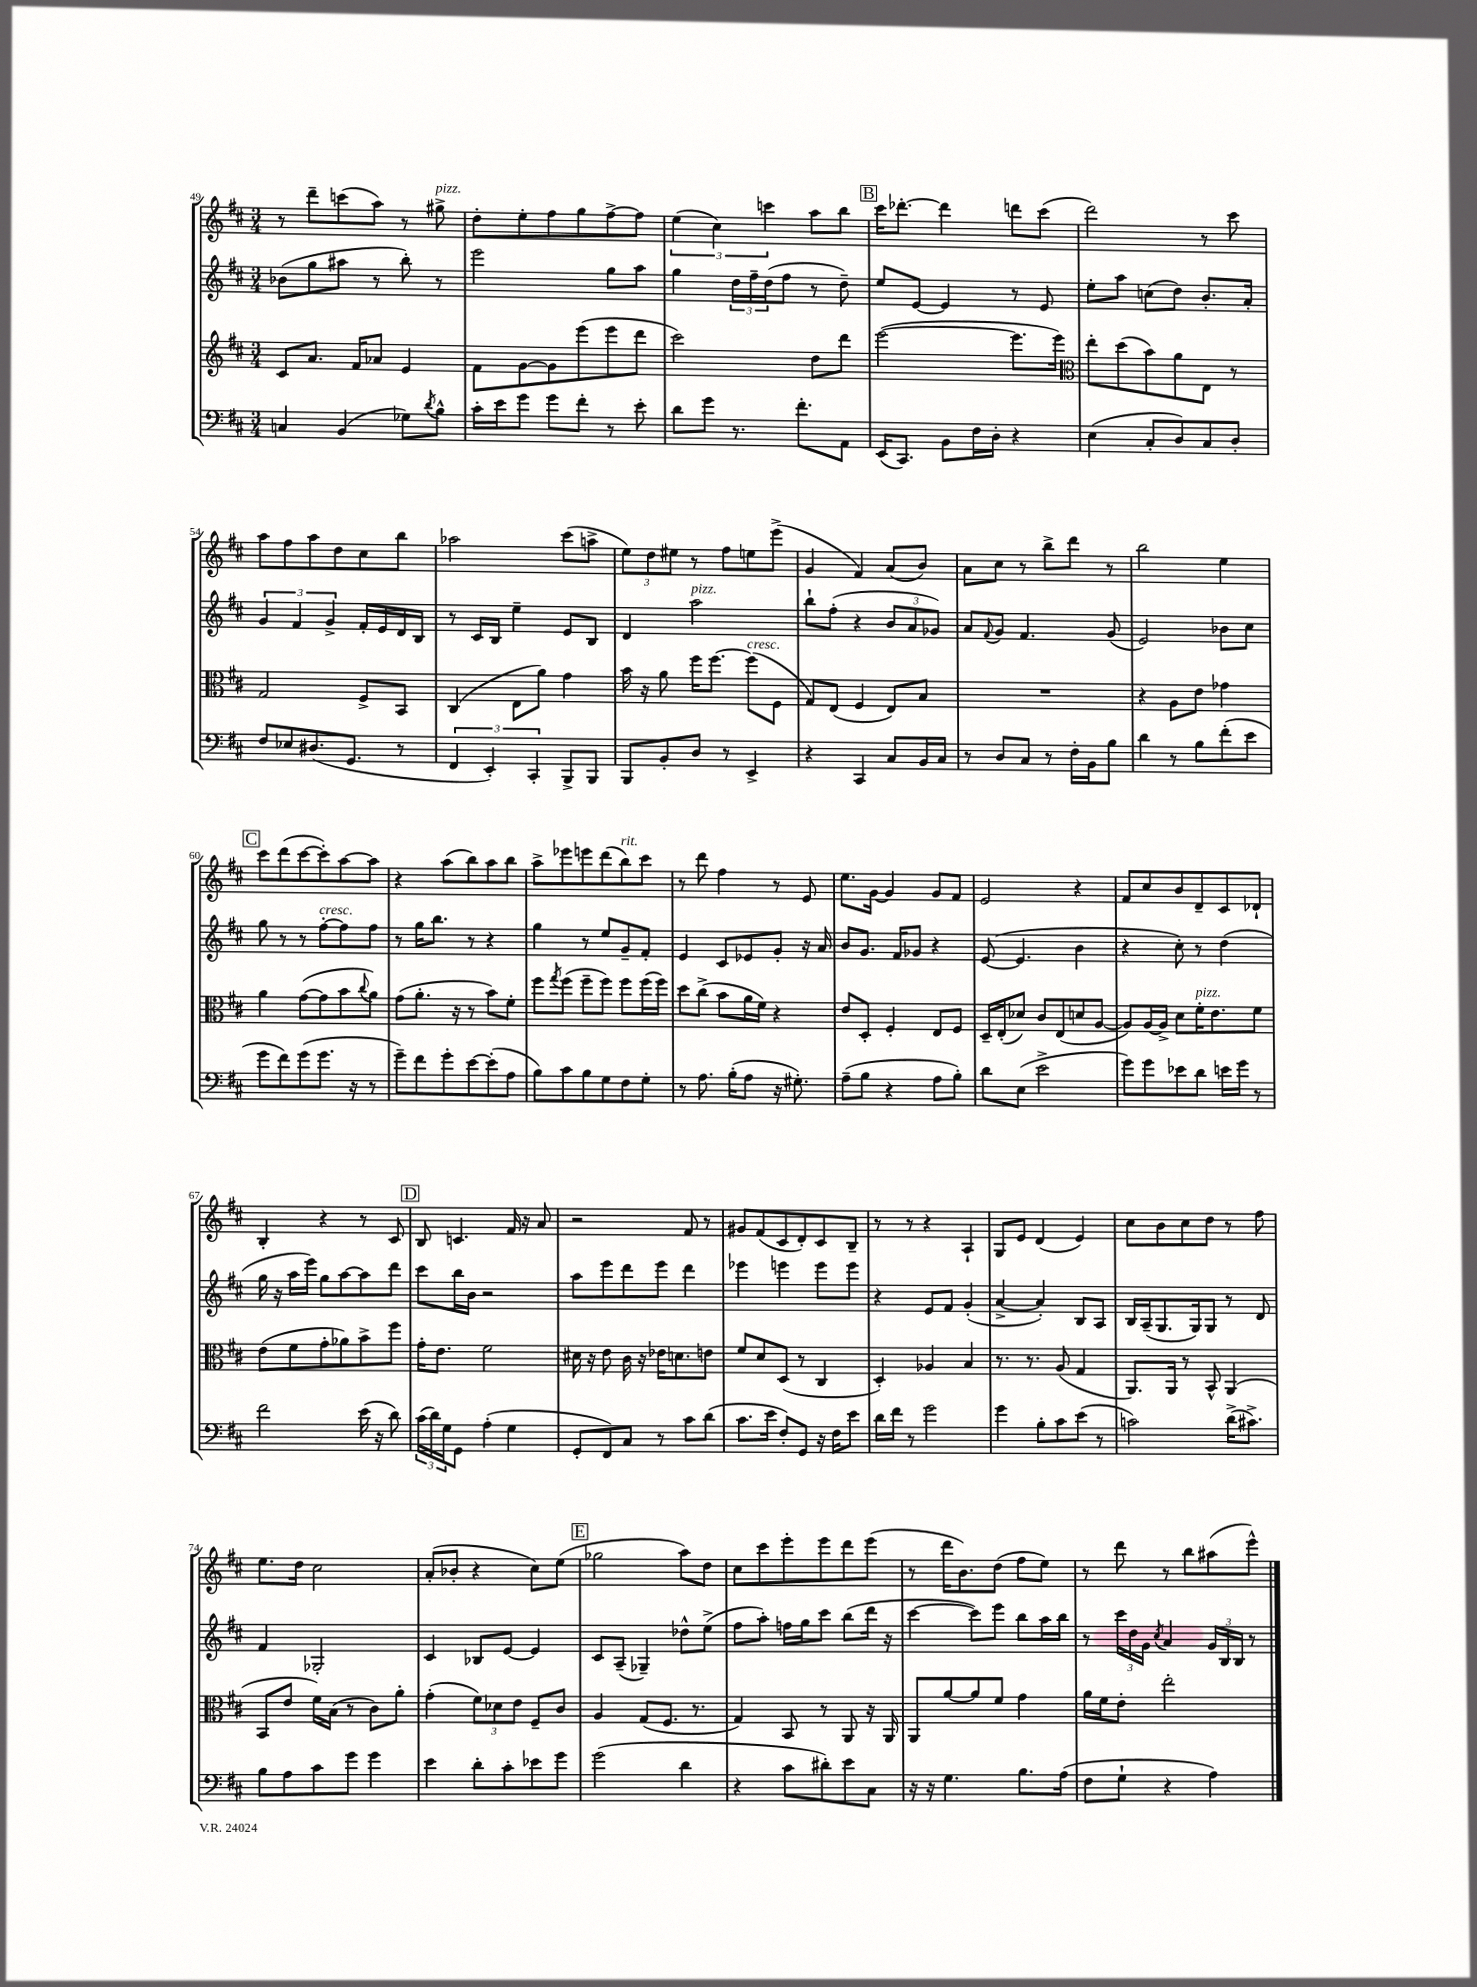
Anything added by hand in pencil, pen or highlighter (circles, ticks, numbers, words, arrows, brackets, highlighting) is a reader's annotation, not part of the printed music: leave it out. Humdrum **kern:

**kern	**kern	**kern	**kern
*staff4	*staff3	*staff2	*staff1
*clefF4	*clefG2	*clefG2	*clefG2
*k[f#c#]	*k[f#c#]	*k[f#c#]	*k[f#c#]
*M3/4	*M3/4	*M3/4	*M3/4
4C/	8c#/L	(8b-\L	8r
.	8.a/J	8gg\	8ddd~\L
(4BB/	.	8aa#\J	(8ccc\
.	16f#/LK	.	.
.	8a-/J	8r	8aa\J)
8G-\L)	4e/	8bb'\)	8r
8qd/	.	.	.
8B^^\J	.	8r	8gg#^\
=	=	=	=
16c#'\LL	8f#\L	2eee\	8dd'\L
16e\J	.	.	.
8g\J	[8g\	.	8ee'\
8g\L	8g\]	.	8ff#\
8f#'\J	(8eee\	.	8gg\
8r	8eee\	8gg\L	[8ff#^\
8e'\	8ddd\J	8aa\J	8ff#\]J
=	=	=	=
8d\L	2ccc#\)	4gg\	(6ee\
8g\J	.	.	.
.	.	.	6cc#\)
8.r	.	24dd\LL	.
.	.	24ff#~\	.
.	.	(24dd\J	6ccc\
.	.	8ff#\J	.
8.f#'\L	.	.	.
.	8dd\L	8r	8aa\L
8AA\J	8ddd\J	8dd~\)	8bb\J
=	=	=	=
(16EE/LK	([2eee\	8ee/L	16ccc#\LK
8.CC#/J)	.	.	[8.ddd-'\J
.	.	[8e/J	.
8BB\L	.	4e/]	4ddd-\]
16F#\L	.	.	.
16D'\JJ	.	.	.
4r	8.eee\]L	8r	8ddd\L
.	.	8e/	(8ccc#\J
.	16eee\Jk)	.	.
=	=	=	=
*	*clefC3	*	*
(4E\	8ee'\L	8ee'\L	2ddd\)
.	(8dd\	8aa\J	.
8C#'/L	8b\)	(8cc\L	.
8D/)	8a\	8dd\J)	.
8C#/	8E\J	8.b'/L	8r
8D'/J	8r	.	8ccc#\
.	.	16a'/Jk	.
=	=	=	=
8F#/L	2G/	6g/	8aa\L
8E-/	.	.	8ff#\
.	.	6f#/	.
(8.D#/	.	.	8aa\
.	.	6g^/	.
.	.	.	8dd\
8.GG/J	.	.	.
.	8F#^/L	16f#'/LL	8cc#\
.	.	16e/	.
8r	8BB/J	16d/	8bb\J
.	.	16B/JJ	.
=	=	=	=
6FF#/	(4C#/	8r	2aa-\
.	.	16c#/LL	.
6EE'/)	.	.	.
.	.	16B/JJ	.
.	8E\L	4ee~\	.
6CC#'/	.	.	.
.	8a\J)	.	.
8BBB^/L	4g\	8e/L	(8ccc#\L
8BBB/J	.	8B/J	8aa^\J
=	=	=	=
8BBB/L	16b\	4d/	12ee\L)
.	16r	.	.
.	.	.	12dd\
8BB'/	8a\	.	.
.	.	.	12ee#\J
8D/J	16ff#\LK	2aa\	8r
.	[8.ff#\J	.	.
8r	.	.	8ff#\L
4EE^/	(8ff#\]L	.	8ee\
.	8F#\J	.	(8eee^\J
=	=	=	=
4r	8G/L)	8bb`\L	4g/
.	(8E/J	(8ff#'\J	.
4CC#/	4F#/	4r	4f#/)
8C#/L	8E/L)	12b/L	(8a/L
.	.	12a/	.
16BB/L	8B/J	.	8b/J)
.	.	12g-/J)	.
16C#/JJ	.	.	.
=	=	=	=
8r	2.r	8a/L	8a\L
.	.	8qqf#/	.
8D/L	.	8g/J	8cc#\J
8C#/J	.	4.f#/	8r
8r	.	.	8bb^\L
16F#'\LL	.	.	8ddd\J
16BB\J	.	.	.
8B\J	.	(8g/	8r
=	=	=	=
4d\	4r	2e/)	2bb\
8r	8A\L	.	.
8B\L	8e\J	.	.
(8f#'\	4g-\	8b-\L	4ee\
8e\J	.	8cc#\J	.
=	=	=	=
8g\L	4a\	8gg\	8ccc#\L
8f#\)	.	8r	(8ddd\
(8g\	([8g\L	8r	[8ccc#\
8.g\J	8g\]	[8ff#'\L	8ccc#'\])
.	8b\	8ff#\]	[8aa\
16r	.	.	.
.	8qqcc#/	.	.
8r	8a\J)	8ff#\J	8aa\]J
=	=	=	=
8g~\L)	(8g\L	8r	4r
8f#\	8.a'\J	16gg\LK	.
.	.	8.bb\J	.
8g'\	.	.	(8aa\L
.	16r	.	.
[8e\	8r	8r	8bb\)
(8e'\]	8b\L)	4r	8aa\
8A\J	8f#'\J	.	8bb\J
=	=	=	=
8B\L)	8ff#\L	4gg\	8aa^\L
.	8qgg/	.	.
8c#\	(8ff#\J	.	8eee-\
8B\	8ff#~\L	8r	8eee\
8G\	8ff#\J)	8ee/L	(8ddd\
8F#\	8ff#\L	8g~/	8bb\)
8G'\J	(16ff#\L	8f#'/J	8ccc#\J
.	16ff#\JJ)	.	.
=	=	=	=
8r	8dd\L	4e/	8r
8.A\	(8cc#^\J	.	8ddd\
.	8b\L	8c#/L	4ff#\
(16B'\LK	.	.	.
8A\J	16a\L	8e-/	.
.	16f#\JJ)	.	.
16r	4r	8g'/J	8r
8.G#'\)	.	.	.
.	.	16r	8e/
.	.	16a/	.
=	=	=	=
(8A~\L	8e/L	8b/L	8.ee\L
8B\J	8D'/J	8.g/J	.
.	.	.	[16g\Jk
4r	4F#'/	.	4g/]
.	.	16f#/LK	.
.	.	8g-/J	.
8A\L	8E/L	4r	8g/L
8B'\J)	8F#/J	.	8f#/J
=	=	=	=
8d\L	16D~/LL	([8e/	2e/
.	(16E'/J	.	.
(8E\J	8d-/J)	4.e/]	.
2e^\	8c#/L	.	.
.	(8E/	.	.
.	8d/	4b\	4r
.	[8A/J	.	.
=	=	=	=
8g\L)	8A/]L)	4r	8f#/L
8g\	[16A/L	.	8cc#/
.	16A^/]JJ	.	.
8e-\	8d\L	8cc#'\)	8b/
8d\J	16f#'\K	8r	8d~/
.	8.e\	.	.
16e\LL	.	(4dd\	8c#/
16g\JJ	.	.	.
8r	8f#\J	.	8d-`/J
=	=	=	=
2f#\	(8e\L	16gg\	4B'/
.	.	16r	.
.	8f#\	16aa\LL	.
.	.	16eee\JJ)	.
.	8g'\	8gg\L	4r
.	8a-\)	[8aa\	.
(16e\	8b^\	8aa\]	8r
16r	.	.	.
8d\)	8ff#\J	8ddd\J	8c#/
=	=	=	=
(24c#\LL	16g'\LK	8ccc#\L	8B/
24d\)	.	.	.
.	8.e\J	.	.
24G\J	.	.	.
8GG\J	.	16bb\L	4.c/
.	.	16b\JJ	.
(4A'\	2f#\	2r	.
4G\	.	.	16f#/
.	.	.	16r
.	.	.	8a/
=	=	=	=
8GG'/L	16d#\	8aa\L	2r
.	16r	.	.
8FF#/)	8e\	8eee\	.
8C#/J	16c#\	8ddd\	.
.	16r	.	.
8r	16e-\LK	8eee\J	.
.	8.d\	.	.
8c#\L	.	4ddd\	8f#/
(8d\J	8e\J	.	8r
=	=	=	=
8.c#\L	8f#/L	4eee-\	8g#/L
.	8d/	.	(8f#/
16e\Jk	.	.	.
8F#'/L)	(8D/J	4eee\	8c#/
8GG/J	8r	.	8d'/)
16r	4C#/	8eee\L	8c#/
16F#\LK	.	.	.
8e\J	.	8eee\J	8B~/J
=	=	=	=
16d\LL	4D'/)	4r	8r
16f#\JJ	.	.	.
8r	.	.	8r
2g\	4A-/	8e/L	4r
.	.	8f#/J	.
.	4B/	(4g'/	4A`/
=	=	=	=
4g\	8.r	[4a^/	8G/L
.	.	.	8e/J
.	8.r	.	.
8B'\L	.	4a'/])	(4d/
8c#\	(8A/	.	.
(8e\J	4G/	8B/L	4e/)
8r	.	8A/J	.
=	=	=	=
2c\)	8.AA/L)	16B/LL	8cc#\L
.	.	(16A~/J	.
.	.	8.G/	8b\
.	16AA/Jk	.	.
.	8r	.	8cc#\
.	.	16G/k)	.
.	8BB^^/	8G/J	8dd\J
(16d^\LK	(4AA/	8r	8r
8.c#^\J)	.	.	.
.	.	8d/	8ff#\
=	=	=	=
8B\L	8BB/L	4f#/	8.ee\L
8A\	8e/J	.	.
.	.	.	16dd\Jk
8c#\	16f#\LL)	2G-'/	2cc#\
.	(16B\JJ	.	.
8g\J	8r	.	.
4g\	8c#\L)	.	.
.	8a'\J	.	.
=	=	=	=
4e\	(4g'\	4c#/	(8a'/L
.	.	.	8b-'/J
8d'\L	12f#\L)	8B-/L	4r
.	12d-\	.	.
8c#'\	.	[8e/J	.
.	12e\J	.	.
8e-\	8F#~/L	4e/]	8cc#\L)
8g\J	8c#/J	.	(8ee\J
=	=	=	=
(2g\	4A/	8c#/L	2gg-\
.	.	(8A~/J	.
.	(8G/L	4G-~/)	.
.	8.F#/J	.	.
4d\	.	8dd-^^\L	8aa\L)
.	8.r	.	.
.	.	(8ee^\J	8dd\J
=	=	=	=
4r	4G/)	8ff#\L	8cc#\L
.	.	8aa'\J)	8ccc#\
8c#\L	8BB/	16ff\LL	8eee'\
.	.	16gg\J	.
8d#'\)	8r	8ccc#\J	8eee\
8e\	8AA/	(8bb\L	8ddd\
8C#\J	16r	16ddd\Jk	(8eee\J
.	16AA/	16r	.
=	=	=	=
16r	8AA/L	[4ccc#\	8r
16r	.	.	.
4.G\	[8a/	.	16ddd\LK
.	.	.	8.b\)
.	8a/]	8ccc#\]L)	.
.	8f#/J	8eee\J	(8dd\J
8.B\L	4g\	8bb\L	8ff#\L
.	.	16aa\L	8ee\J)
(16A\Jk	.	16bb\JJ	.
=	=	=	=
8F#\L	16a\LL	8r	8r
.	16f#\J	.	.
8G`\J	8e'\J	24ccc#\LL	8ddd\
.	.	24dd\	.
.	.	24g\JJ	.
.	.	8qcc#/	.
4r	2ee'\	4a/	8r
.	.	.	8bb\L
4A\)	.	24g/LL	(8aa#\
.	.	24B/	.
.	.	24B/JJ	.
.	.	8r	8eee^^\J)
==	==	==	==
*-	*-	*-	*-
